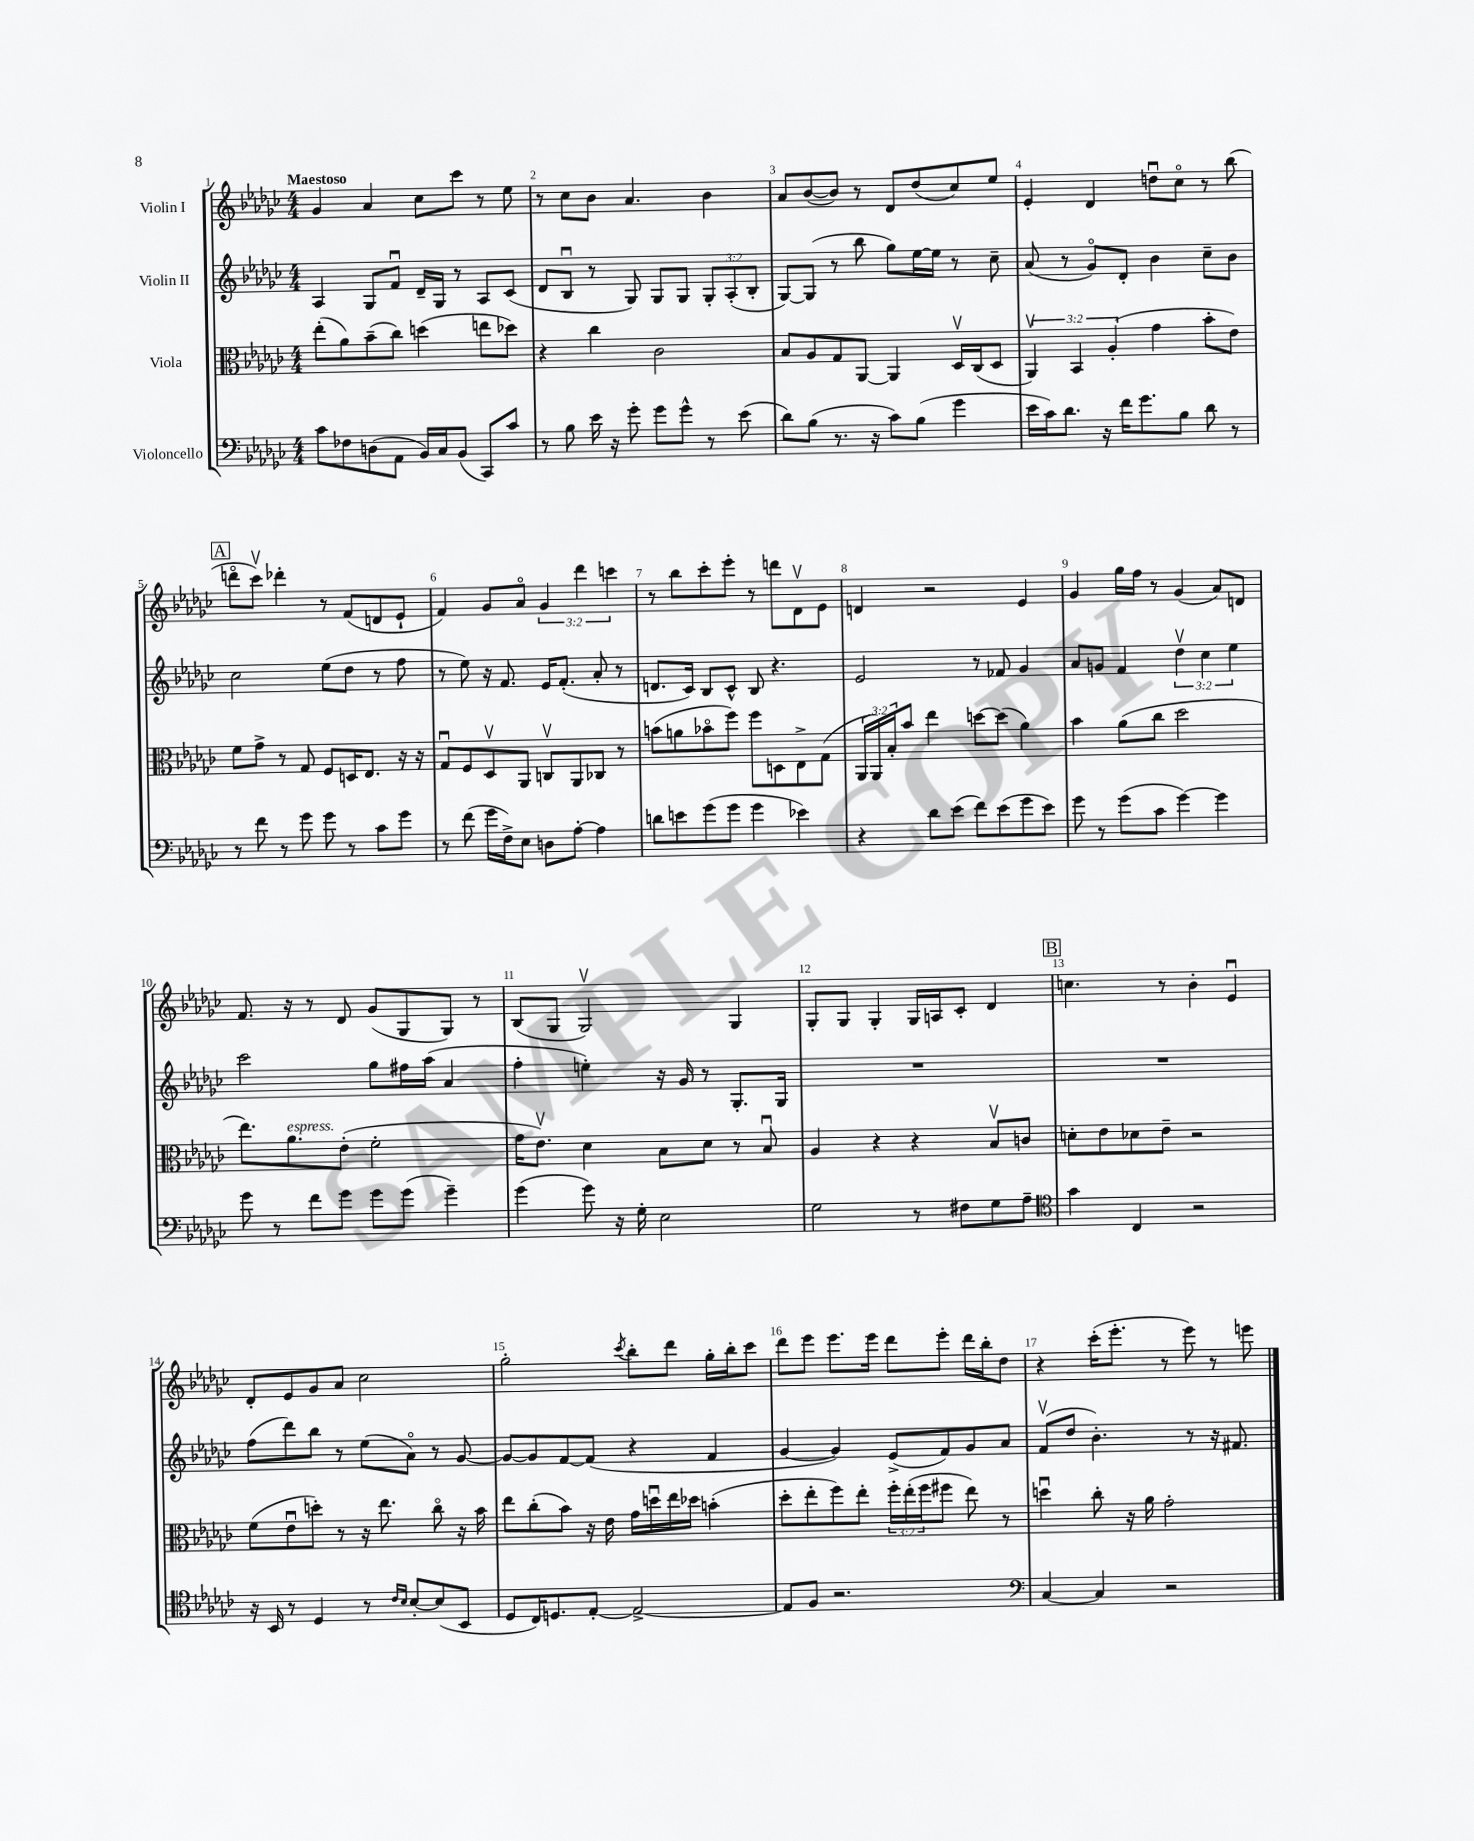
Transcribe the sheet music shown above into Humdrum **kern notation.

**kern	**kern	**kern	**kern
*part4	*part3	*part2	*part1
*staff4	*staff3	*staff2	*staff1
*I"Violoncello	*I"Viola	*I"Violin II	*I"Violin I
*clefF4	*clefC3	*clefG2	*clefG2
*k[b-e-a-d-g-c-]	*k[b-e-a-d-g-c-]	*k[b-e-a-d-g-c-]	*k[b-e-a-d-g-c-]
*M4/4	*M4/4	*M4/4	*M4/4
=1	=1	=1	=1
!	!	!	!LO:TX:a:B:t=Maestoso
8c-\L	(8ee-'\L	4A-/	4g-/
8F-X\	8a-\)	.	.
(8Dn\	(8b-~\	8G-/L	4a-/
8AA-\J	8cc-\J)	8fu/J	.
16BB-/LL)	(4ddn\	16d-~/LL	8cc-\L
16C-/J	.	16G-/JJ	.
(8BB-/J	.	8r	8ccc-\J
8CC-/L)	8een\L	8A-/L	8r
8c-/J	8dd-X\J)	(8c-/J	8ee-\
=2	=2	=2	=2
8r	4r	8d-/L	8r
8B-\	.	8B-u/J	8cc-\L
16e-\	4cc-\	8r	8b-\J
16r	.	.	.
8g-'\	.	8G-/)	4.a-/
8g-\L	2c-\	8G-/L	.
8g-^^\J	.	8G-/J	.
8r	.	12G-'/L	4b-\
.	.	(12A-'/	.
(8e-\	.	.	.
.	.	12B-'/J	.
=3	=3	=3	=3
8d-\L)	8B-/L	[8G-/L)	8a-/L
(8B-\J	8A-/	(8G-/J]	([8b-/
8.r	8G-/	8r	8b-/J])
.	[8AA-/J	8bb-\	8r
16r	.	.	.
8c-\L)	4AA-/]	8gg-\L)	8d-/L
(8B-\J	.	[16ee-\L	(8dd-/
.	.	16ee-\JJ]	.
4g-\	16D-v/LL	8r	8cc-/)
.	(16C-/J	.	.
.	8D-/J	8cc-~\	8ee-/J
=4	=4	=4	=4
16e-\LL	6AA-v/)	(8a-/	4e-'/
16c-\J)	.	.	.
8.d-\J	.	8r	.
.	6BB-/	.	.
.	.	8g-/L)	4d-/
16r	.	.	.
.	(6A-'/	.	.
16f\KL	.	8d-'/J	.
8.g-\	.	.	.
.	4g-\	4b-\	8ddnu\L
8B-\J	.	.	8cc-\J
8d-\	8b-'\L	8cc-~\L	8r
8r	8e-\J)	8b-\J	(8bb-\
!!LO:LB:g=z
!!LO:REH:place=s1:t=A
=5	=5	=5	=5
8r	8f\L	2cc-\	8dddn\L
8f\	8g-^\J	.	8ccc-v\J)
8r	8r	.	4ddd-X'\
8g-\	8G-/	.	.
8g-\	8F/L	(8ee-\L	8r
8r	16Dn/K	8dd-\J	(8f/L
.	8.E-/J	.	.
8c-\L	.	8r	8dn/
8g-\J	16r	8ff\	8e-`/J
.	16r	.	.
=6	=6	=6	=6
8r	8G-u/L	8r	4f/)
(8f\	8F/	8ee-\)	.
16g-\LL	8D-v/	16r	8g-/L
16F^\J)	.	8.f/	.
8E-\J	8AA-/J	.	8a-/J
8Dn\L	8Cnv/L	16e-/KL	6g-/
.	.	(8.f'/J	.
[8A-'\J	8AA-/	.	.
.	.	.	6ddd-\
4A-\]	8C-X/J	8a-'/	.
.	.	.	6cccn\
.	8r	8r	.
=7	=7	=7	=7
8dn\L	(8bn\L	8.dn/L	8r
8en\	8an\	.	8bb-\L
.	.	16c-/Jk)	.
(8g-\	8b-X\	8B-/L	8ccc-'\
8g-\J	8ff\J)	8c-^^/J	8eee-'\J
4g-\	8ff\L	8B-/	8r
.	8Dn\	4.r	8dddn\L
4e-X\)	8E-^\	.	8d-v\
.	(8G-\J	.	8e-\J
=8	=8	=8	=8
4r	24AA-/LL	2e-/	4dn/
.	24AA-/)	.	.
.	24B-'/J	.	.
.	8b-/J	.	.
8d-\L	4ee-\	.	2r
(8e-\J	.	.	.
8f\L)	[8ddn\L	8r	.
(8e-\	(8dd\J]	8f-X/	.
8g-\	4a-\)	4g-/	4e-/
8e-\J)	.	.	.
=9	=9	=9	=9
8g-\	4b-\	8a-/L	4g-/
8r	.	8gn/J	.
(8g-\L	(8a-\L	4f/	16gg-\LL
.	.	.	16ff\JJ
8c-\J	8cc-\J	.	8r
[4g-\)	2dd-\	6dd-v\	(4g-/
.	.	6cc-\	.
4g-\]	.	.	8a-/L)
.	.	6ee-\	.
.	.	.	8dn/J
!!LO:LB:g=z
=10	=10	=10	=10
8g-\	8.ee-\L)	2ccc-\	8.f/
8r	.	.	.
!	!LO:TX:a:i:t=espress.	!	!
.	8.a-\	.	16r
8f\L	.	.	8r
8g-\J	(8e-'\J	.	8d-/
8g-\L	2f'\	8gg-\L	(8g-/L
(8g-\J	.	16ff#X\L	8G-/
.	.	(16aa-\JJ	.
4g-~\)	.	4a-/	8G-/J)
.	.	.	8r
=11	=11	=11	=11
(4g-\	16g-\KL	4ff'\	(8B-/L
.	8.e-v\J)	.	.
.	.	.	8G-/J
8g-\)	4d-\	4een'\)	2G-v/)
16r	.	.	.
16G-'\	.	.	.
2E-\	8B-\L	16r	.
.	.	16g-/	.
.	8d-\J	8r	.
.	8r	8.G-'/L	4G-/
.	8B-u/	.	.
.	.	16G-/Jk	.
=12	=12	=12	=12
2G-\	4A-/	1r	8G-'/L
.	.	.	8G-/J
.	4r	.	4G-'/
8r	4r	.	16G-/LL
.	.	.	16An/J
8F#X\L	.	.	8c-'/J
8G-\	8B-v/L	.	4d-/
8A-~\J	8cn/J	.	.
!!LO:REH:place=s1:t=B
=13	=13	=13	=13
*clefC4	*	*	*
4g-\	8dn'\L	1r	4.ccn\
.	8e-\	.	.
4C-/	8d-X\	.	.
.	8e-~\J	.	8r
2r	2r	.	4b-'\
.	.	.	4e-u/
!!LO:LB:g=z
=14	=14	=14	=14
16r	(8f\L	(8ff\L	8d-'/L
16BB-/	.	.	.
8r	8e-u\	8ddd-\)	8e-/
4D-/	8ddn'\J)	8bb-\J	8g-/
.	8r	8r	8a-/J
8r	16r	(8ee-\L	2cc-\
.	8.ee-\	.	.
16qqc-/LL	.	.	.
16qqB-/JJ	.	.	.
[8B-'/L	.	8a-\J)	.
(8B-/]	8cc-\	8r	.
8BB-/J	16r	[8g-/	.
.	16b-\	.	.
=15	=15	=15	=15
8D-/L	8ee-\L	8g-/L_	2gg-'\
16C-/K)	(8cc-'\	8g-/]	.
8.Dn/	.	.	.
.	8b-\J)	[8f/	.
[8E-'/J	16r	(8f/J]	.
.	16e-\	.	.
.	.	.	8qccc-/
2E-^/_	16g-\LL	4r	8bb-'\L
.	16ddnu\	.	.
.	16ee-\	.	8ddd-\J
.	16dd-X\JJ	.	.
.	(4bn'\	4f/	16gg-'\LL
.	.	.	16bb-'\J
.	.	.	8ccc-\J
=16	=16	=16	=16
8E-/L]	8dd-'\L	[4g-/	8ddd-\L
8F/J	8ee-'\	.	8eee-\J
2.r	8ff\)	4g-/])	8.eee-\L
.	8ee-'\J	.	.
.	.	.	16eee-\Jk
.	24ff'\LL	(8e-^/L	8ddd-\L
.	(24ee-'\	.	.
.	24ff\J	.	.
.	8ff#X\J	8f/)	8eee-'\J
.	8ee-\)	8g-/	16ddd-\LL
.	.	.	16bb-'\J
.	8r	8a-/J	8dd-\J
=17	=17	=17	=17
*clefF4	*	*	*
[4C-/	4ddnu\	(8fv/L	4r
.	.	8dd-/J	.
4C-/]	8cc-'\	4.b-'\)	(16ccc-'\KL
.	.	.	8.eee-'\J
.	16r	.	.
.	16a-\	.	.
2r	2g-'\	.	8r
.	.	8r	8eee-\)
.	.	16r	8r
.	.	8.f#X/	.
.	.	.	8eeen\
==	==	==	==
*-	*-	*-	*-
